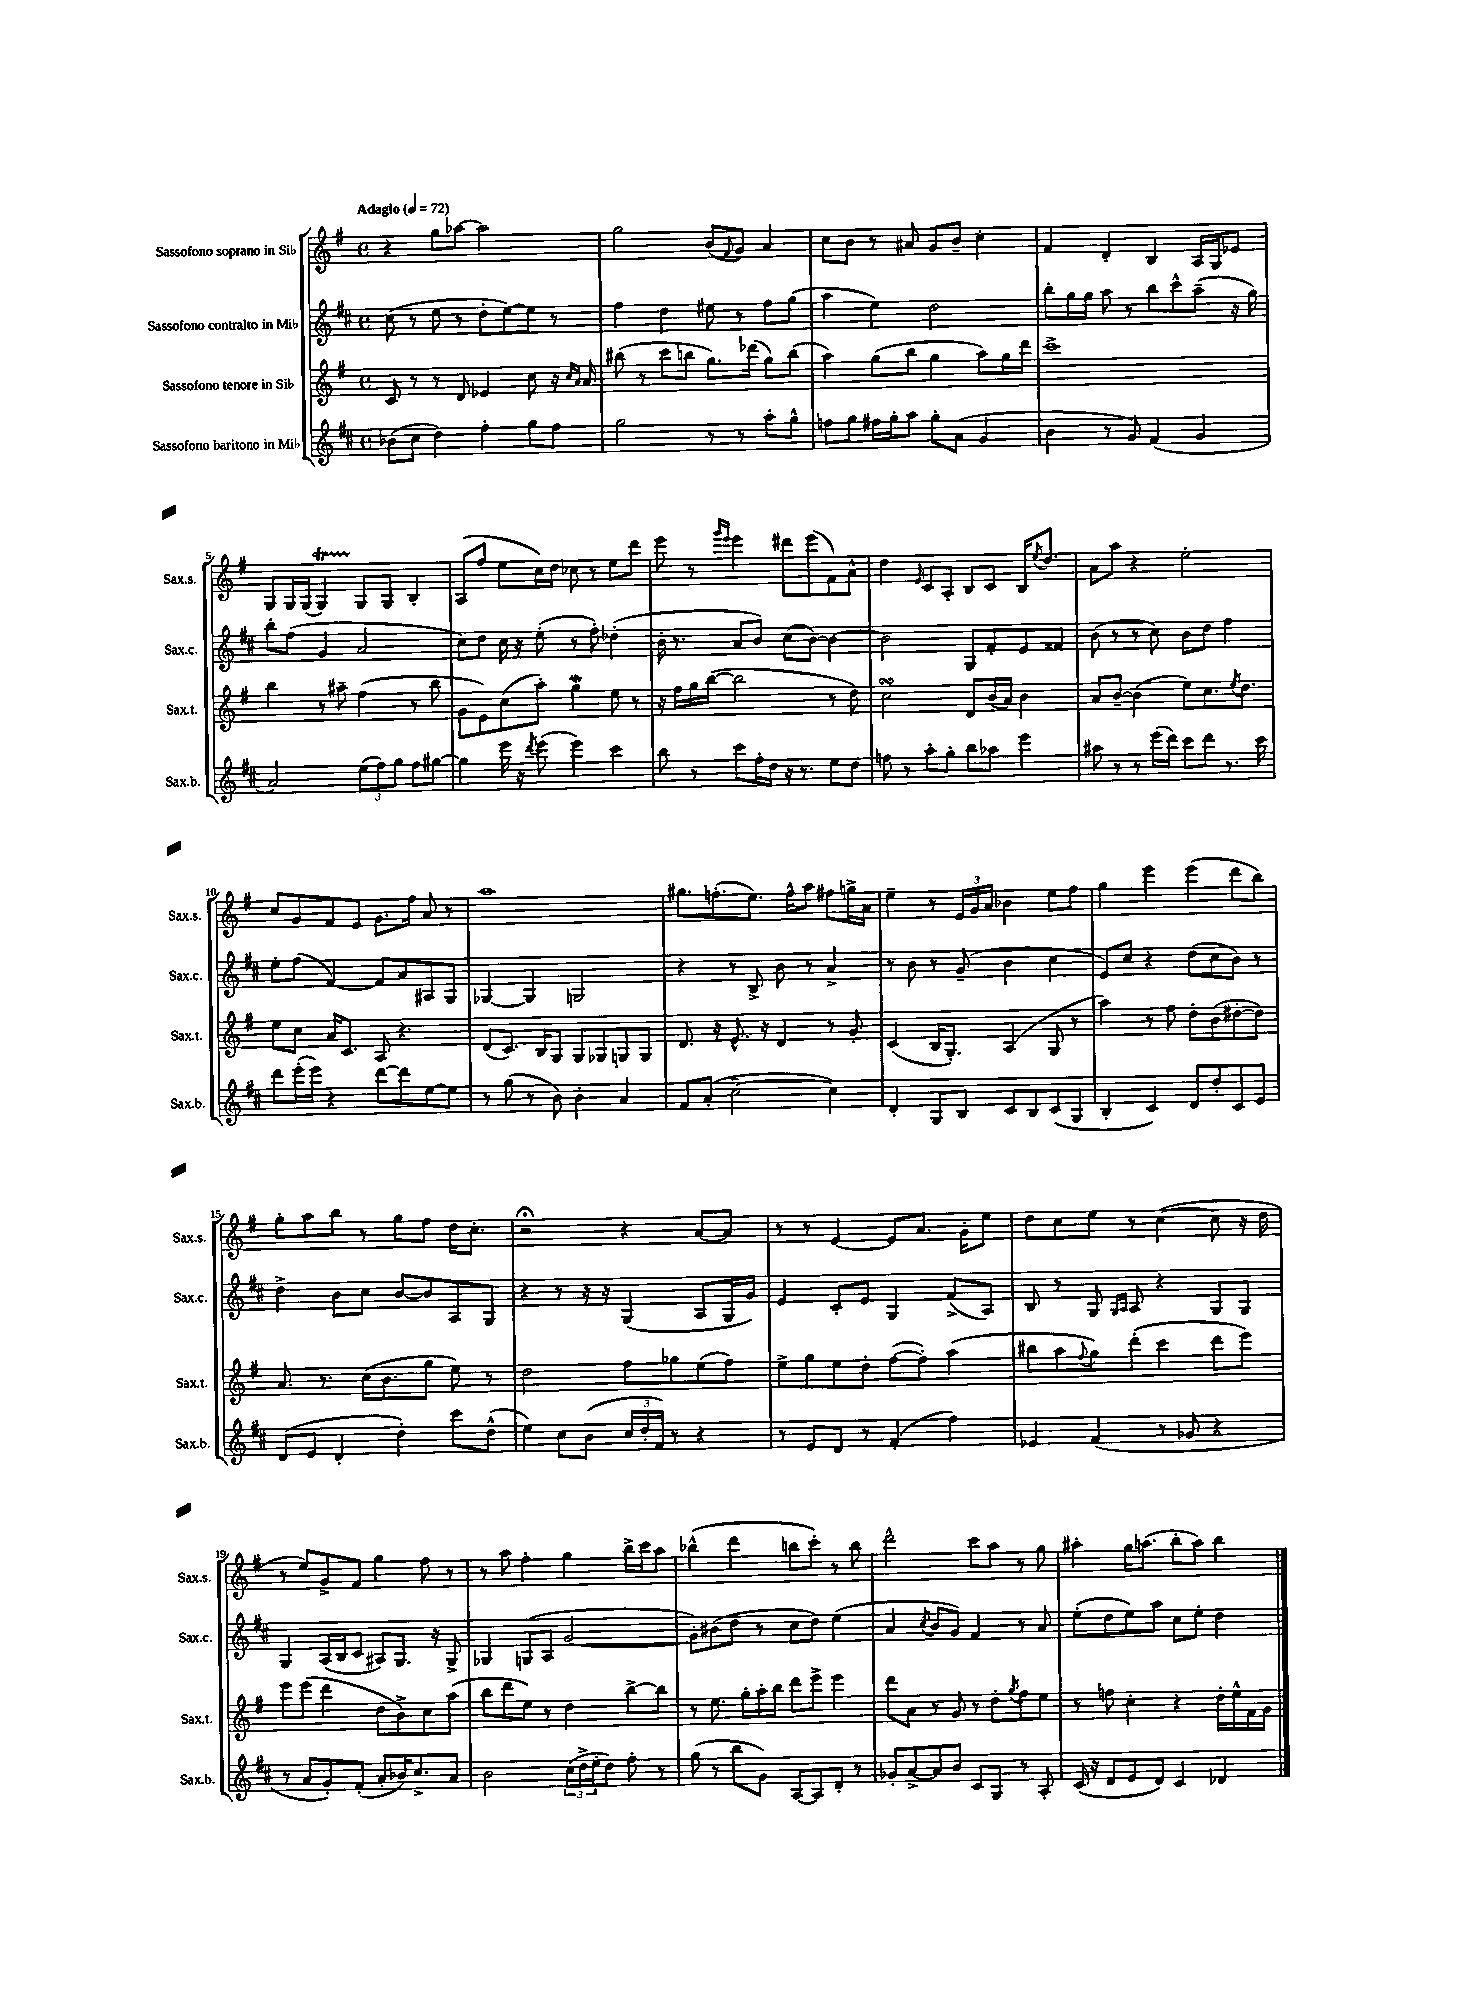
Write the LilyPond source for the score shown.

<<
\new StaffGroup <<
\new Staff = "s0" \with { instrumentName = "Sassofono soprano in Sib" shortInstrumentName = "Sax.s." } {
    \clef treble \key g \major \defaultTimeSignature \time 4/4 \tempo "Adagio" 4 = 72
    r4 g''8 aes''8~ aes''2 |
    g''2 b'8( \appoggiatura { fis'8 } g'8) a'4 |
    c''8 b'8 r8 ais'8 g'8 b'8-- c''4-. |
    fis'4 d'4-. b4 a16 g16 ees'8 |
    g8 g16 g16( g4\startTrillSpan) g8\stopTrillSpan g8 b4-. |
    a8( fis''8 e''8 c''16) d''16 ces''8 r8 e''8 d'''8 |
    e'''8 r8 \grace { g'''16 e'''16 } e'''4 dis'''8 e'''8( fis'8) a'8-^ |
    d''4 \grace { e'16 } c'8 a8-. b8 c'8 b16 \acciaccatura { e''8 } d''8. |
    a'8 a''8 r4 e''2-. |
    c''8 g'8 fis'8 e'8 g'8. fis''16 a'8 r8 |
    a''1 |
    gis''8. f''8.-.( e''8.) f''16-^ a''8 fis''8 g''16-> a'16 |
    e''4-- r8 \tuplet 3/2 { e'16 g'16 a'16 } bes'4 e''8 fis''8 |
    g''4 e'''4 e'''4( d'''8 b''8) |
    g''8-. a''8 b''8 r8 g''8 fis''8 d''16 c''8.-. |
    r2\fermata r4 a'8~ a'8 |
    r8 r8 e'4~ e'8 a'8. g'16-. e''8 |
    d''8 c''8 e''8 r8 c''4~( c''8 r16 d''16 |
    r8 e''8) g'8-> fis'8 g''4 fis''8 r8 |
    r8 a''8 fis''4-. g''4 b''16-> c'''16 a''8 |
    bes''4-^( d'''4 b''8 c'''8-.) r8 b''8 |
    d'''2-^ c'''8 a''8 r8 g''8 |
    ais''4-. g''16 a''8.( b''8-. a''8) b''4 \bar "|." |
}
\new Staff = "s1" \with { instrumentName = "Sassofono contralto in Mib" shortInstrumentName = "Sax.c." } {
    \clef treble \key d \major \defaultTimeSignature \time 4/4
    cis''8( r8 e''8 r8 d''8-. e''8~) e''8 r8 |
    fis''4 d''4 eis''8 r8 fis''8 g''8( |
    a''4 e''4) d''2 |
    b''8-. g''16 g''16 a''8 r8 b''8 cis'''8-^ a''8--( r16 g''16) |
    b''8-. fis''8( g'4 a'2 |
    cis''8) d''8 cis''16 r16 e''8-.( r8 fis''8-.) des''4-.( |
    b'16-. r8. a'8 b'8) cis''8( b'8~) b'4~ |
    b'2 g8 fis'8-. e'8 fisis'8 |
    b'8( r8 r8 cis''8) b'8 d''8 fis''4 |
    e''8-. fis''8( fis'4~) fis'8 a'8 ais8 g8 |
    ges4~ ges4 g2 |
    r4 r8 b8-> b'8 r8 a'4-> |
    r8 b'8 r8 g'8--( b'4 cis''4 |
    e'8) cis''8 r4 d''8( cis''8 b'8) r8 |
    d''4-> b'8 cis''8 b'8~ b'8 a8 g8 |
    r4 r8 r16 r16 g4( a8 g16 g'16) |
    e'4 cis'8-. e'8 g4 fis'8->( a8) |
    b8 r8 g8 \grace { g16 a16 } a8 r4 g8 g8 |
    g4 a16( b16 cis'8 ais8) g8. r16 g8-> |
    ges4 g8( a8 g'2~ |
    g'8-.) bis'8( d''8 r8 cis''8 d''8) e''4( |
    a'4 \acciaccatura { cis''8 } b'8 g'8) fis'4 r8 a'8 |
    e''8-.( d''8 e''8) a''8 cis''8 e''8-. d''4 \bar "|." |
}
\new Staff = "s2" \with { instrumentName = "Sassofono tenore in Sib" shortInstrumentName = "Sax.t." } {
    \clef treble \key g \major \defaultTimeSignature \time 4/4
    c'8 r8 r8 d'8 ees'4 c''8 r16 \grace { c''16 a'16 } a'16 |
    bis''8( r8 c'''8 b''8 g''8.) des'''16( g''8) b''8( |
    a''4) g''8( b''8 g''4 a''8) g''16 d'''16 |
    c'''1-> |
    b''4 r8 ais''8-- fis''4( r8 b''8 |
    g'8 e'8) c''8( a''8-.) g''4\mordent e''8 r8 |
    r16 fis''16 g''16 b''16~( b''2 r8 d''8) |
    c''2\turn d'8 b'16( a'16) b'4 |
    a'8 b'8~-- b'4( e''8) c''8. \acciaccatura { e''8 } d''8. |
    e''8 c''8 a'16 c'8. a8 r4. |
    d'8( c'8.) b16 g8 g8 ges8 g8 g8 |
    d'8. r16 e'8.-^ r16 d'4 r8 g'8-. |
    c'4( b16 g8.-.) a4( g8 r8 |
    a''4) r8 fis''8 d''8-. b'8( dis''8~-. dis''8) |
    a'8. r8. c''16( b'8. g''8 e''8) r8 |
    d''2 fis''8 ges''8 e''8( fis''8) |
    e''8-> g''8 e''8 d''8-. fis''8~( fis''8-.) a''4( |
    bis''8 a''8 \appoggiatura { fis''8 } g''8) d'''8-.( c'''4 d'''8 e'''8) |
    e'''8 e'''8( d'''4 d''8 b'8->) c''8 a''8( |
    b''8 d'''8 e''8) r8 d''4 b''8~-> b''8 |
    r8 e''8. g''16-. a''16-. b''16 d'''8 e'''8-> e'''4 |
    d'''8 a'8 r8 g'8 r8 d''8-. \acciaccatura { g''8 } fis''8 e''8 |
    r8 f''8 c''4-. r4 d''16-. e''16-^ fis'16 g'16 \bar "|." |
}
\new Staff = "s3" \with { instrumentName = "Sassofono baritono in Mib" shortInstrumentName = "Sax.b." } {
    \clef treble \key d \major \defaultTimeSignature \time 4/4
    bes'8( cis''8 d''4) fis''4-. g''8 fis''8 |
    g''2 r8 r8 a''8-. g''8-^ |
    f''8 g''8 fis''16 g''16-. a''8 g''8-. a'8( g'4 |
    b'4 r8 g'8) fis'4( g'4 |
    a'2) \tuplet 3/2 { e''8( fis''8) g''8 } fis''8 gis''8~ |
    gis''4 e'''16 r16 \acciaccatura { d'''8 } e'''8( e'''4) cis'''4 |
    b''8 r8 cis'''8 fis''16-. d''16 r16 r8. e''8 d''8 |
    f''8 r8 a''8-. g''8-. b''8 aes''8 e'''4 |
    ais''8 r8 r8 e'''16( d'''16) cis'''8 d'''8 r8. cis'''16 |
    d'''8 e'''16-.( e'''16) r4 d'''8~ d'''8 e''8~ e''8 |
    r8 g''8( r8 b'8) b'4-. a'4 |
    fis'8 a'8-.( cis''2~-- cis''4) |
    d'4-. g8 b8 cis'8 b8 cis'8( g8 |
    b4-. cis'4) d'8 d''8-. cis'8 e'8 |
    d'8( e'8 d'4-. d''4-.) cis'''8 d''8-^( |
    e''4) cis''8 b'8( \tuplet 3/2 { cis''16 d''16-. fis'16) } r8 r4 |
    r8 e'8 d'8 r8 fis'4-.( fis''4) |
    ees'4 fis'4( r8 ges'8 r4 |
    r8 a'8 g'8-.) fis'8-.( a'8-. bes'16) cis''8.-> a'8 |
    b'2 \tuplet 3/2 { cis''16( d''16-> e''16-. } d''8) fis''8-. r8 |
    g''8( r8 b''8 g'8) a8~ a8 d'8-. r8 |
    ges'8-. a'8~-> a'8 b'8 cis'8 g8 r8 a8-. |
    cis'16( r16 d'8 e'8 d'8) cis'4 des'4 \bar "|." |
}
>>
>>
